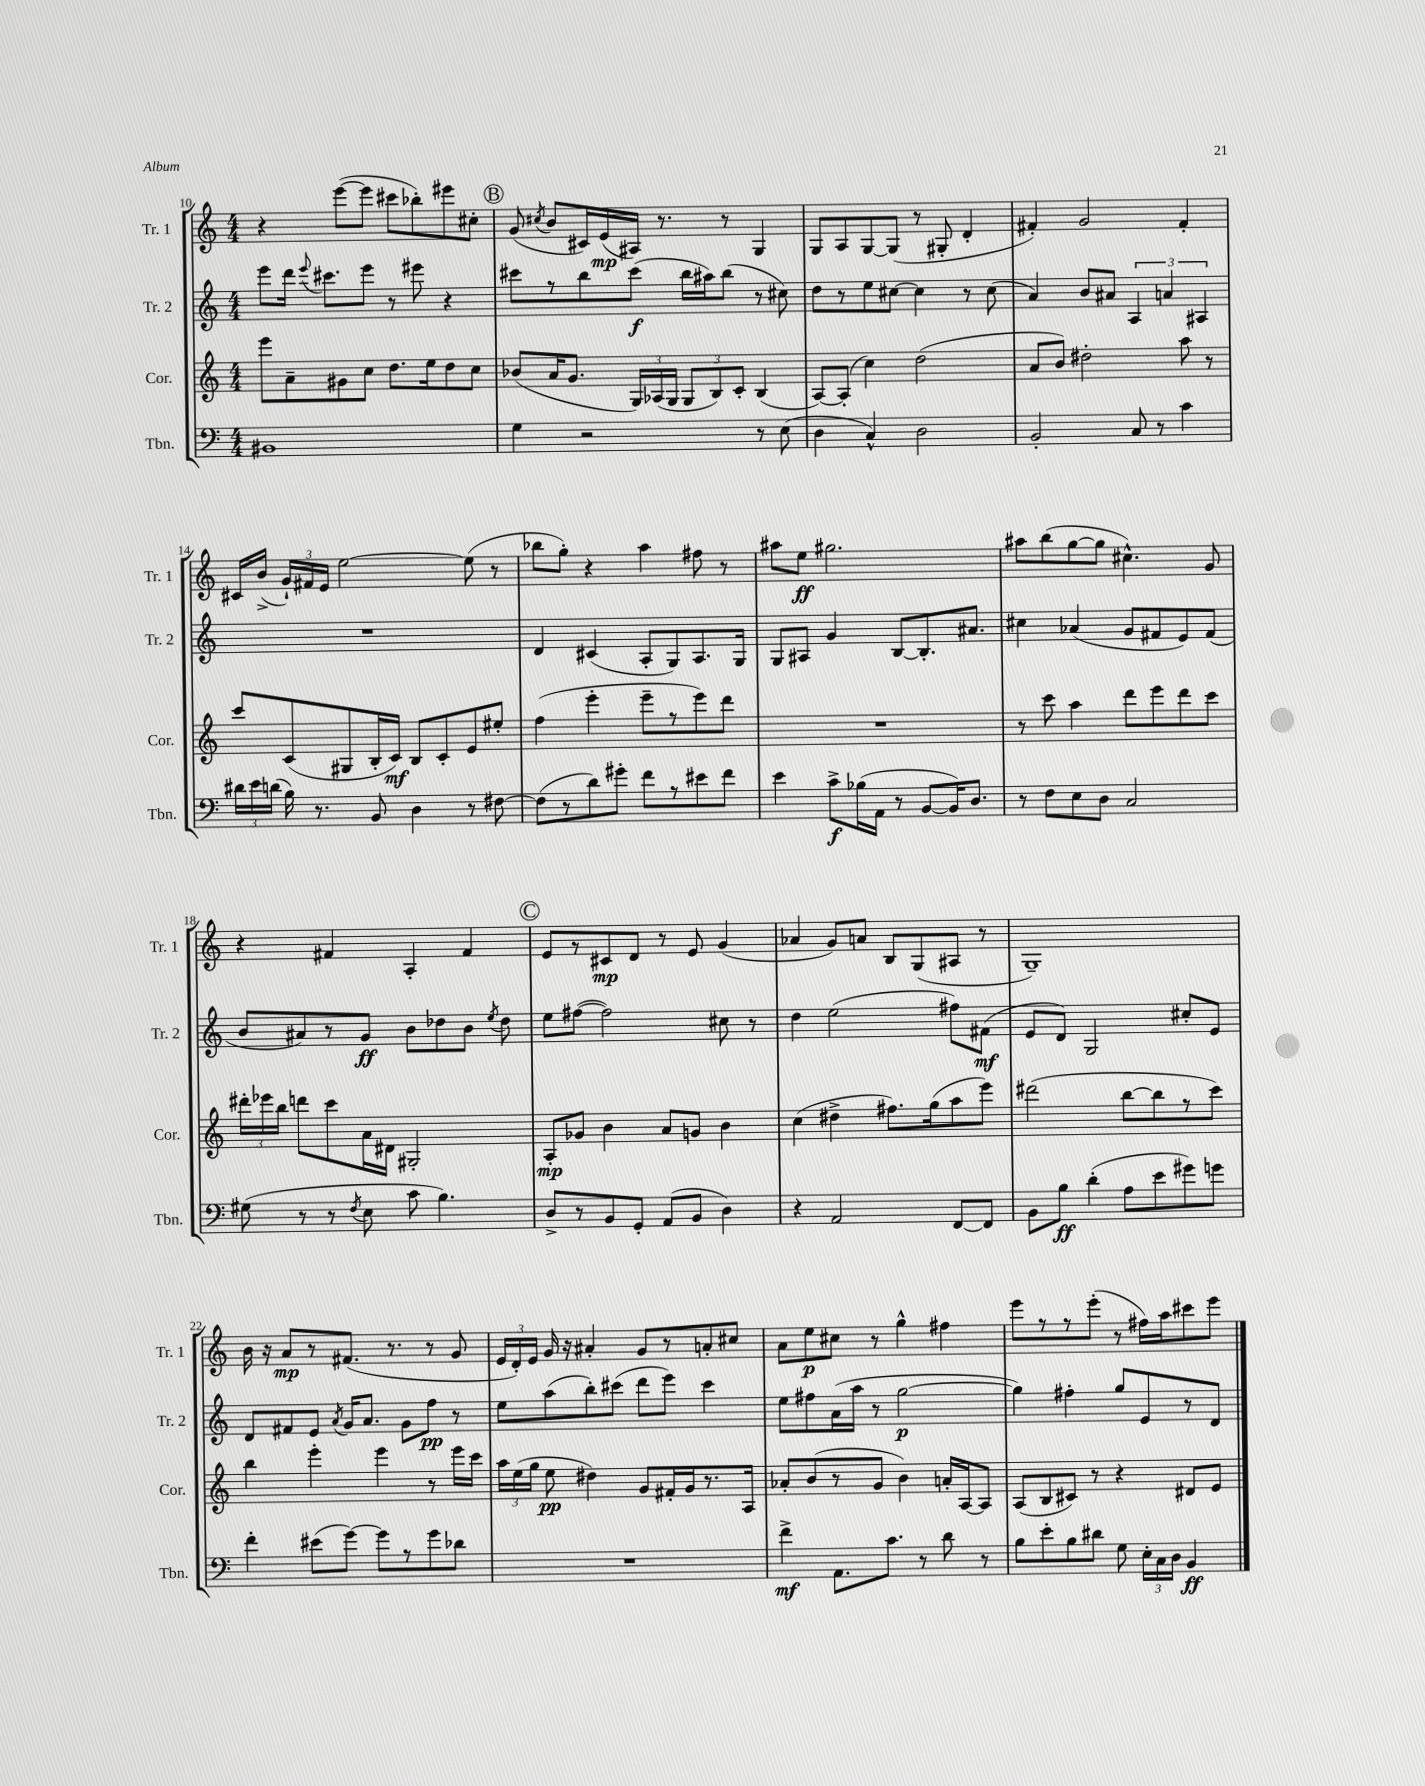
<<
\new StaffGroup <<
\new Staff = "s0" \with { instrumentName = "Tr. 1" shortInstrumentName = "Tr. 1" } {
    \clef treble \key c \major \numericTimeSignature \time 4/4
    \autoBeamOff r4 e'''8[~( e'''8] cis'''8[ bes''8-.) eis'''8 cis''8]-. |
    \mark \markup { \circle "B" } g'8( \acciaccatura { cis''8 } b'8[ cis'16) e'16\mp( ais16]) r8. r8 g4 |
    g8[ a8 g8~ g8]( r8 gis8-. d'4-. |
    fis'4-.) g'2 fis'4-. |
    cis'16[ b'16]->( \tuplet 3/2 { g'16[-!) fis'16 e'16] } e''2~ e''8( r8 |
    bes''8[ g''8]-.) r4 a''4 fis''8 r8 |
    ais''8[ e''8]\ff gis''2. |
    ais''8[ b''8( g''8~ g''8] cis''4.-^) g'8 |
    r4 fis'4 a4-. fis'4 |
    \mark \markup { \circle "C" } e'8[ r8 cis'8\mp d'8] r8 e'8 g'4( |
    aes'4 g'8[) a'8] b8[ g8( ais8] r8 |
    g1--) |
    b'16 r16 a'8[\mp r8 fis'8.]( r8. r8 g'8 |
    \tuplet 3/2 { e'16[ d'16-.) e'16] } g'16 r16 ais'4-. g'8[ r8 a'8-. cis''8] |
    a'8[ e''8\p cis''8] r8 g''4-^ fis''4 |
    e'''8[ r8 r8 e'''8]-.( r8 fis''16[) a''16 cis'''8 e'''8] \bar "|." |
}
\new Staff = "s1" \with { instrumentName = "Tr. 2" shortInstrumentName = "Tr. 2" } {
    \clef treble \key c \major \numericTimeSignature \time 4/4
    \autoBeamOff e'''8[ d'''16] \appoggiatura { e'''8 } cis'''8.[ e'''8] r8 eis'''8 r4 |
    \mark \markup { \circle "B" } cis'''8[ r8 b''8 cis'''8]\f( b''16[ ais''16) b''8]( r8 cis''8) |
    d''8[ r8 e''8 cis''8]~ cis''4 r8 cis''8( |
    a'4) b'8[ ais'8] \tuplet 3/2 { a4 a'4 ais4 } |
    R1 |
    d'4 cis'4( a8[-. g8) a8. g16] |
    g8[ ais8] g'4 b8[~ b8.-. ais'8.] |
    cis''4 aes'4( g'8[ fis'8 e'8) fis'8]( |
    b'8[ ais'8) r8 g'8]\ff b'8[ des''8 b'8] \acciaccatura { e''8 } des''8 |
    \mark \markup { \circle "C" } e''8[ fis''8]~( fis''2) cis''8 r8 |
    d''4 e''2( fis''8[) fis'8]\mf( |
    e'8[ d'8]) g2 cis''8[-. e'8] |
    d'8[ fis'8 e'8] \acciaccatura { a'8 } g'16[ a'8.] g'8[ f''8]\pp r8 |
    e''8[ a''8( b''8-.) cis'''8]( d'''8[ e'''8]) cis'''4 |
    e''8[ fis''8 a'16( a''16] r8 g''2~\p |
    g''4) fis''4-. g''8[ e'8 r8 d'8] \bar "|." |
}
\new Staff = "s2" \with { instrumentName = "Cor." shortInstrumentName = "Cor." } {
    \clef treble \key c \major \numericTimeSignature \time 4/4
    \autoBeamOff e'''8[ a'8-- gis'8 c''8] d''8.[ e''16 d''8 c''8] |
    \mark \markup { \circle "B" } bes'8[( a'16 g'8.] \tuplet 3/2 { g16[) aes16( g16] } \tuplet 3/2 { g8[ b8) c'8]-. } b4( |
    a8[~) a8]-.( c''4) d''2( |
    a'8[ b'8]) dis''2-. a''8 r8 |
    c'''8[ c'8( gis8 b16-. c'16]\mf) b8[ c'8-. e'8 eis''8]-. |
    f''4( e'''4-. e'''8[-- r8 e'''8) d'''8] |
    R1 |
    r8 c'''8 a''4 d'''8[ e'''8 d'''8 c'''8] |
    \tuplet 3/2 { dis'''16[-. ees'''16 b''16] } d'''8[ c'''8 a'16 dis'16] gis2-. |
    \mark \markup { \circle "C" } a8[-.\mp ges'8] b'4 a'8[ g'8] b'4 |
    c''4( dis''4-> fis''8.[) g''16( a''8 e'''8]) |
    dis'''2( b''8[~ b''8 r8 c'''8]) |
    b''4 e'''4-. e'''4 r8 e'''16[ c'''16] |
    \tuplet 3/2 { a''16[ e''16( g''16] } e''8\pp dis''4) g'8[ fis'16-. g'16 r8. a16] |
    aes'8[-. b'8( r8 g'8] b'4) a'16[-. a16~ a8] |
    a8[( b8 cis'8]) r8 r4 dis'8[ e'8] \bar "|." |
}
\new Staff = "s3" \with { instrumentName = "Tbn." shortInstrumentName = "Tbn." } {
    \clef bass \key c \major \numericTimeSignature \time 4/4
    \autoBeamOff bis,1 |
    \mark \markup { \circle "B" } g4 r2 r8 e8( |
    d4 c4-^) d2 |
    b,2-. c8 r8 c'4 |
    \tuplet 3/2 { dis'16[ e'16 d'16]( } b16) r8. b,8 d4 r8 fis8~ |
    fis8[( r8 d'8) gis'8]-. f'8[ r8 eis'8 f'8] |
    e'4 c'8[->\f bes16( a,16] r8 b,8[~ b,16) d8.] |
    r8 f8[ e8 d8] c2 |
    gis8( r8 r8 \acciaccatura { f8 } e8 c'8 b4.) |
    \mark \markup { \circle "C" } d8[-> r8 b,8 g,8]-. a,8[( b,8] d4) |
    r4 a,2 f,8[~ f,8] |
    b,8[ b8]\ff d'4-.( a8[ e'8 gis'8) g'8] |
    f'4-. eis'8[( g'8]~) g'8[ r8 g'8 des'8] |
    R1 |
    f'4->\mf a,8.[ c'8.] r8 d'8 r8 |
    b8[ e'8-. b8 dis'8] g8 \tuplet 3/2 { e16[-. c16 d16] } b,4\ff \bar "|." |
}
>>
>>
\layout { \context { \Score currentBarNumber = #10 } }
